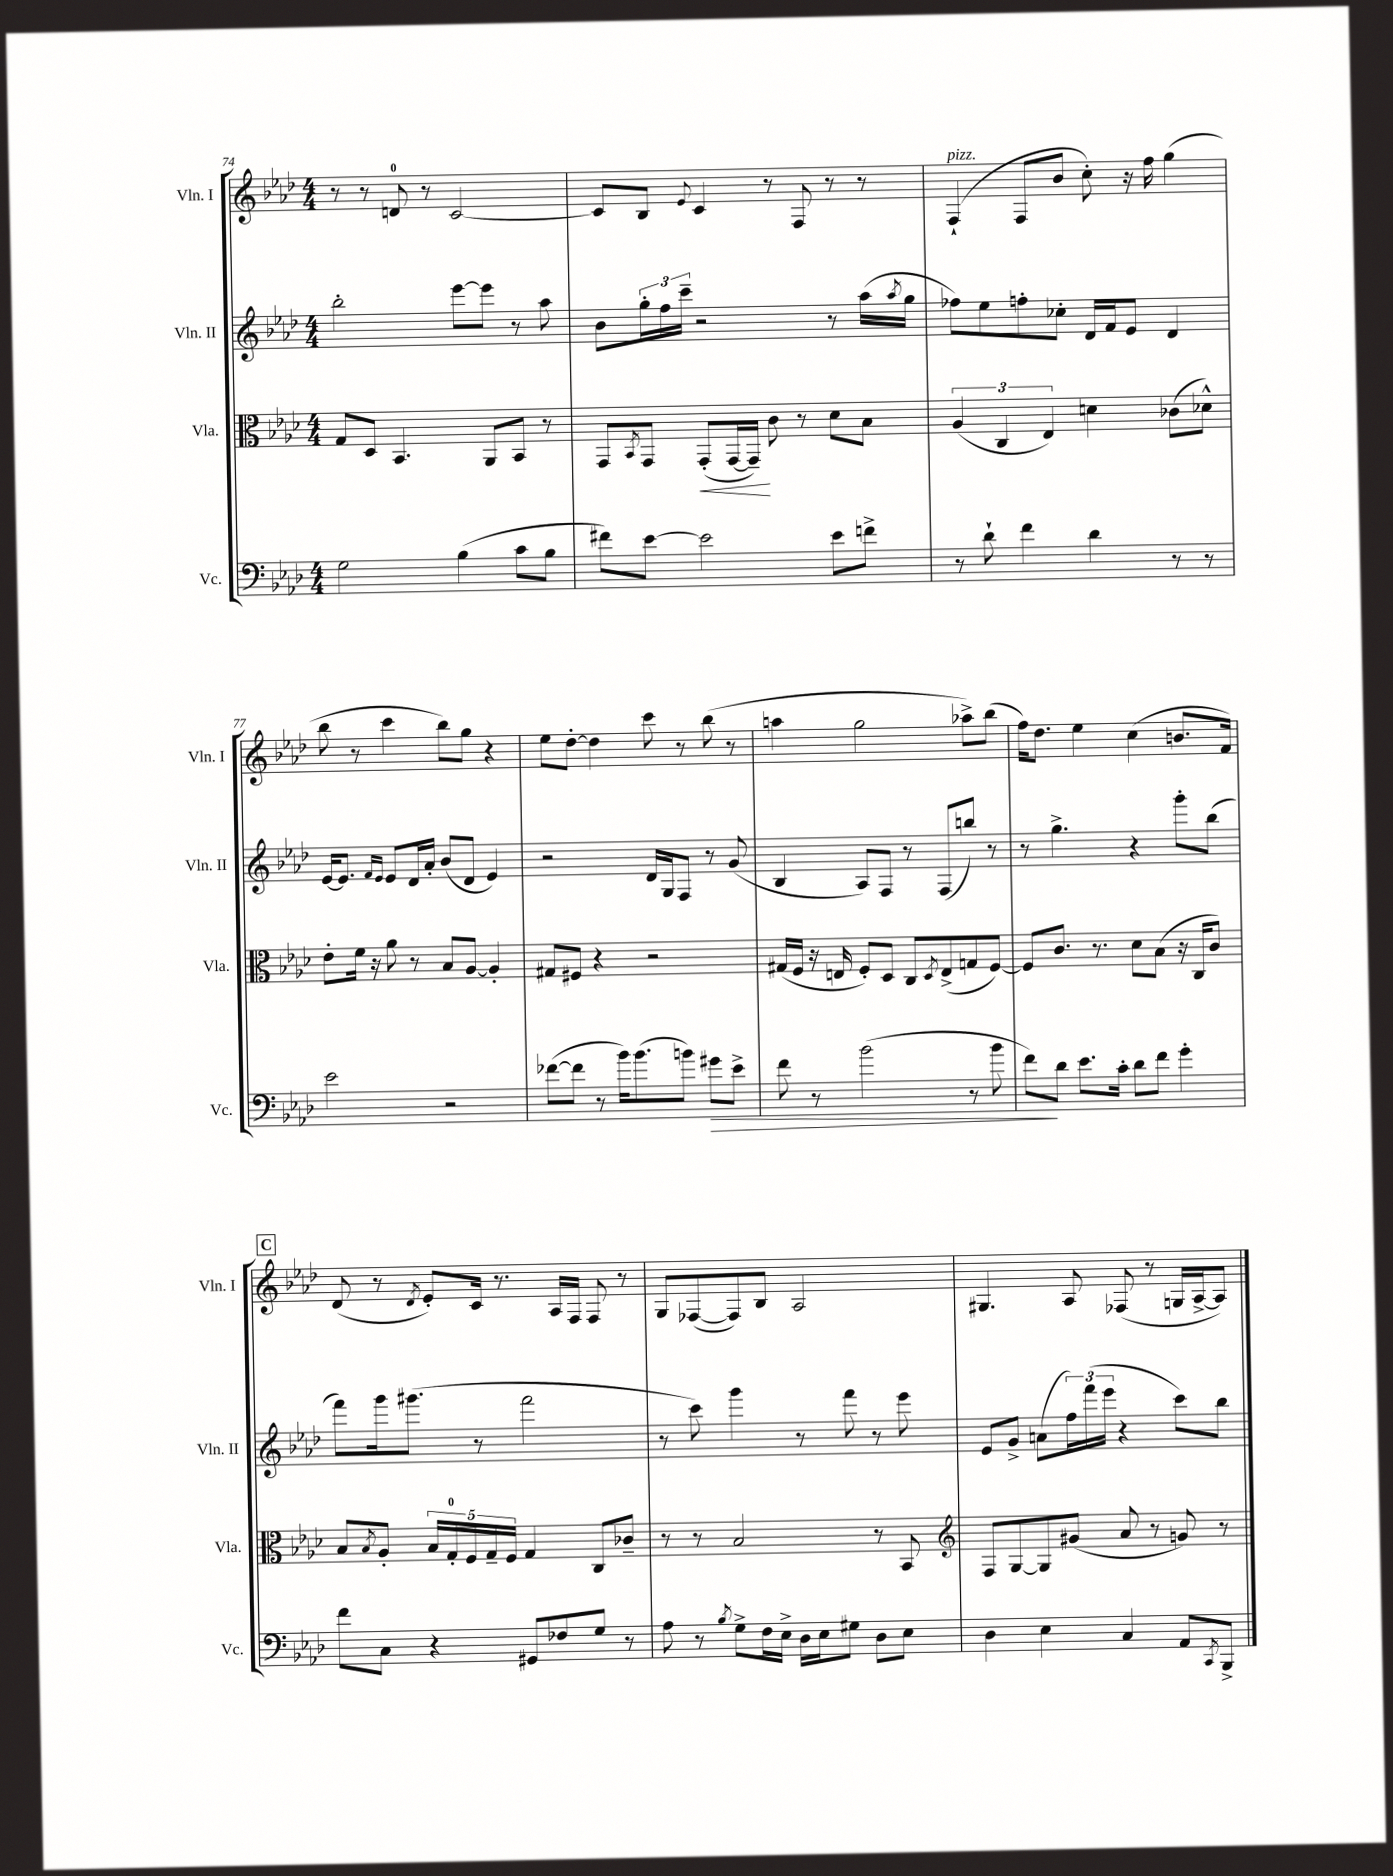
<<
\new StaffGroup <<
\new Staff = "s0" \with { instrumentName = "Vln. I" shortInstrumentName = "Vln. I" } {
    \clef treble \key aes \major \numericTimeSignature \time 4/4
    r8 r8 d'8-0 r8 c'2~ |
    c'8 bes8 \appoggiatura { ees'8 } c'4 r8 f8 r8 r8 |
    f4-!^\markup { \italic "pizz." }( f8 bes'8 c''8-.) r16 f''16 g''4( |
    bes''8 r8 c'''4 bes''8) g''8 r4 |
    ees''8 des''8~-. des''4 c'''8 r8 bes''8( r8 |
    a''4 g''2 aes''8->) bes''8( |
    f''16) des''8. ees''4 c''4( b'8. f'16) |
    \mark \markup { \box "C" } des'8( r8 \acciaccatura { des'8 } ees'8-.) c'16 r8. aes16 f16 f8 r8 |
    g8 fes8~( fes8) bes8 aes2 |
    gis4. aes8 fes8( r8 g16 aes16~-> aes8) \bar "|." |
}
\new Staff = "s1" \with { instrumentName = "Vln. II" shortInstrumentName = "Vln. II" } {
    \clef treble \key aes \major \numericTimeSignature \time 4/4
    bes''2-. ees'''8~ ees'''8 r8 aes''8 |
    bes'8 \tuplet 3/2 { g''16-. f''16 c'''16-- } r2 r8 aes''16( \acciaccatura { aes''8 } g''16 |
    fes''8) ees''8 f''8-. ces''8-. des'16 f'16 ees'8 des'4 |
    ees'16~ ees'8. \grace { f'16 ees'16 } ees'8 des'16 aes'16-. bes'8( des'8 ees'4) |
    r2 des'16 g16 f8 r8 g'8( |
    bes4 aes8) f8 r8 f8( b''8) r8 |
    r8 g''4.-> r4 g'''8-. bes''8( |
    \mark \markup { \box "C" } f'''8) g'''16 gis'''8.( r8 f'''2 |
    r8 c'''8) g'''4 r8 f'''8 r8 ees'''8 |
    ees'8 g'8-> a'8( \tuplet 3/2 { f''16) f'''16( ees'''16 } r4 c'''8) bes''8 \bar "|." |
}
\new Staff = "s2" \with { instrumentName = "Vla." shortInstrumentName = "Vla." } {
    \clef alto \key aes \major \numericTimeSignature \time 4/4
    g8 des8 bes,4. aes,8 bes,8 r8 |
    g,8 \acciaccatura { bes,8 } g,8 g,8-.\<( g,16~ g,16--\!) c'8 r8 des'8 bes8 |
    \tuplet 3/2 { aes4( c4 ees4) } d'4 ces'8( des'8-^) |
    ees'8-. f'16 r16 aes'8 r8 bes8 aes8~ aes4-. |
    gis8 fis8 r4 r2 |
    gis16( f16 r16 e16 f8-.) des8 c8 \acciaccatura { des8 } e8->( g8 f8~) |
    f8 c'8. r8. des'8 bes8( r16 c16 c'8) |
    \mark \markup { \box "C" } bes8 \acciaccatura { bes8 } aes8-. \tuplet 5/4 { bes16 g16-0-. f16 g16-- f16 } g4 c8 ces'8-- |
    r8 r8 bes2 r8 bes,8 |
    \clef treble f8 g8~ g8 gis'8( aes'8 r8 g'8) r8 \bar "|." |
}
\new Staff = "s3" \with { instrumentName = "Vc." shortInstrumentName = "Vc." } {
    \clef bass \key aes \major \numericTimeSignature \time 4/4
    g2 bes4( c'8 bes8 |
    fis'8) ees'8~ ees'2 ees'8 f'8-> |
    r8 des'8-! f'4 des'4 r8 r8 |
    ees'2 r2 |
    fes'8~( fes'8 r8 bes'16) bes'8.( b'8) gis'8\> ees'8-> |
    f'8 r8 bes'2( r8 bes'8 |
    f'8\!) des'8 ees'8. c'16-. des'8 f'8 g'4-. |
    \mark \markup { \box "C" } f'8 c8 r4 gis,8 fes8 g8 r8 |
    aes8 r8 \acciaccatura { bes8 } g8-> f16 ees16-> des16 ees16 gis8 des8 ees8 |
    des4 ees4 c4 aes,8 \acciaccatura { c,8 } bes,,8-> \bar "|." |
}
>>
>>
\layout { \context { \Score currentBarNumber = #74 } }
